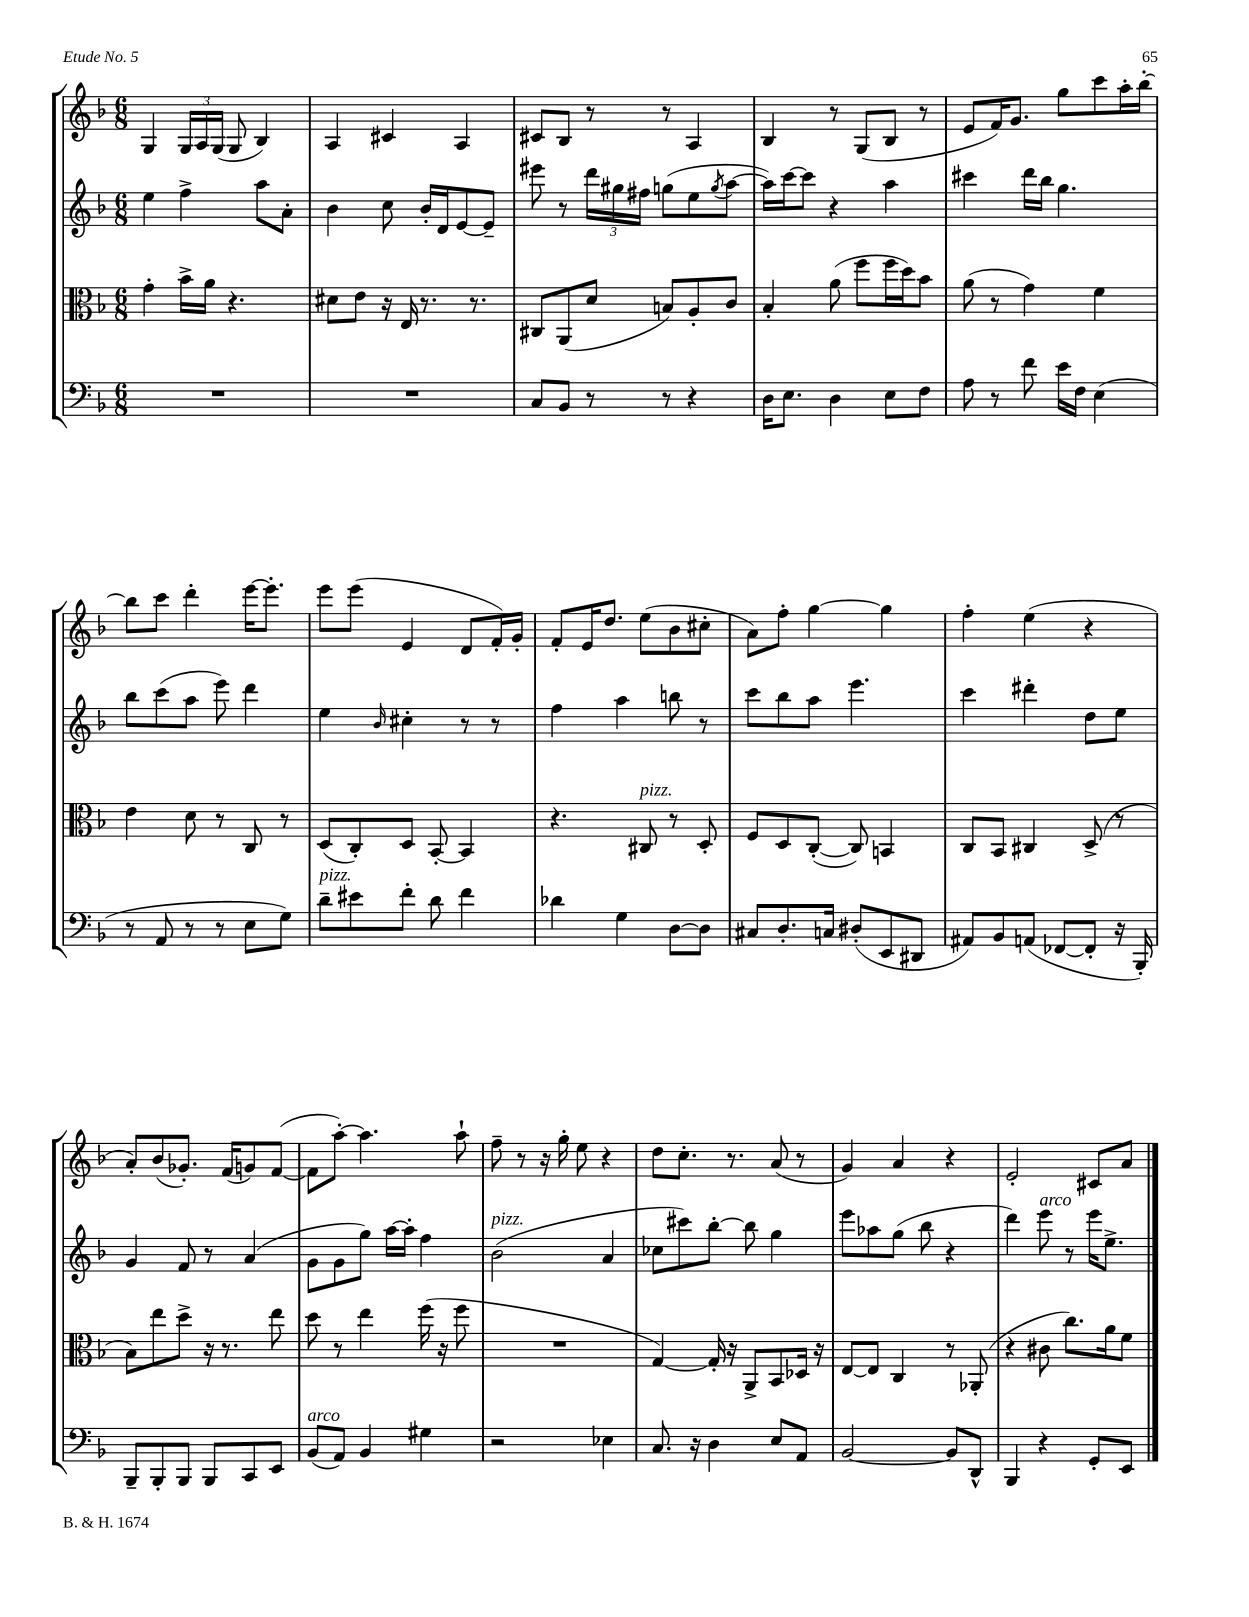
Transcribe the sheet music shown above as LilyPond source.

<<
\new StaffGroup <<
\new Staff = "s0" {
    \clef treble \key f \major \numericTimeSignature \time 6/8
    g4 \tuplet 3/2 { g16 a16 g16( } g8 bes4) |
    a4 cis'4 a4 |
    cis'8 bes8 r8 r8 a4 |
    bes4 r8 g8( bes8 r8 |
    e'8 f'16) g'8. g''8 c'''8 a''16-. bes''16~-. |
    bes''8 c'''8 d'''4-. e'''16~ e'''8.-. |
    e'''8 e'''8( e'4 d'8 f'16-.) g'16-. |
    f'8-. e'16 d''8. e''8( bes'8 cis''8-. |
    a'8) f''8-. g''4~ g''4 |
    f''4-. e''4( r4 |
    a'8-.) bes'8( ges'8.-.) f'16( g'8) f'8~( |
    f'8 a''8~-.) a''4. a''8-! |
    f''8-- r8 r16 g''16-. e''8 r4 |
    d''8 c''8.-. r8. a'8( r8 |
    g'4) a'4 r4 |
    e'2-. cis'8 a'8 \bar "|." |
}
\new Staff = "s1" {
    \clef treble \key f \major \numericTimeSignature \time 6/8
    e''4 f''4-> a''8 a'8-. |
    bes'4 c''8 bes'16-. d'16 e'8~ e'8-- |
    eis'''8 r8 \tuplet 3/2 { d'''16 gis''16 fis''16 } g''8( e''8 \acciaccatura { g''8 } a''8~ |
    a''16) c'''16~ c'''8 r4 a''4 |
    cis'''4 d'''16 bes''16 g''4. |
    bes''8 c'''8( a''8 e'''8) d'''4 |
    e''4 \grace { bes'16 } cis''4-. r8 r8 |
    f''4 a''4 b''8 r8 |
    c'''8 bes''8 a''8 e'''4. |
    c'''4 dis'''4-. d''8 e''8 |
    g'4 f'8 r8 a'4( |
    g'8 g'8 g''8) a''16~ a''16-. f''4 |
    bes'2^\markup { \italic "pizz." }( a'4 |
    ces''8 cis'''8) bes''8~-. bes''8 g''4 |
    e'''8 aes''8 g''8( bes''8 r4 |
    d'''4) e'''8^\markup { \italic "arco" } r8 e'''16 e''8.-> \bar "|." |
}
\new Staff = "s2" {
    \clef alto \key f \major \numericTimeSignature \time 6/8
    g'4-. bes'16-> a'16 r4. |
    dis'8 e'8 r16 e16 r8. r8. |
    cis8 a,8( d'8 b8) a8-. c'8 |
    bes4-. a'8( f''8 f''16 d''16) bes'8 |
    a'8( r8 g'4) f'4 |
    e'4 d'8 r8 c8 r8 |
    d8( c8-.) d8 bes,8~-. bes,4 |
    r4. cis8^\markup { \italic "pizz." } r8 d8-. |
    f8 d8 c8~-.( c8) b,4 |
    c8 bes,8 cis4 d8->( r8 |
    bes8) e''8 d''8-> r16 r8. e''8 |
    d''8 r8 e''4 f''16( r16 f''8 |
    R2. |
    g4~) g16-. r16 a,8-> bes,8 des16 r16 |
    e8~ e8 c4 r8 aes,8-.( |
    r4 cis'8 c''8.) a'16 f'8 \bar "|." |
}
\new Staff = "s3" {
    \clef bass \key f \major \numericTimeSignature \time 6/8
    R2. |
    R2. |
    c8 bes,8 r8 r8 r4 |
    d16 e8. d4 e8 f8 |
    a8 r8 f'8 e'16 f16 e4( |
    r8 a,8 r8 r8 e8 g8) |
    d'8--^\markup { \italic "pizz." } eis'8 f'8-. d'8 f'4 |
    des'4 g4 d8~ d8 |
    cis8 d8.-. c16 dis8-.( e,8 dis,8 |
    ais,8) bes,8 a,8( fes,8~ fes,8-. r16 bes,,16-.) |
    bes,,8-- bes,,8-. bes,,8 bes,,8 c,8 e,8 |
    bes,8^\markup { \italic "arco" }( a,8) bes,4 gis4 |
    r2 ees4 |
    c8. r16 d4 e8 a,8 |
    bes,2~ bes,8 d,8-^ |
    bes,,4 r4 g,8-. e,8 \bar "|." |
}
>>
>>
\layout { \context { \Score \remove "Bar_number_engraver" } }
